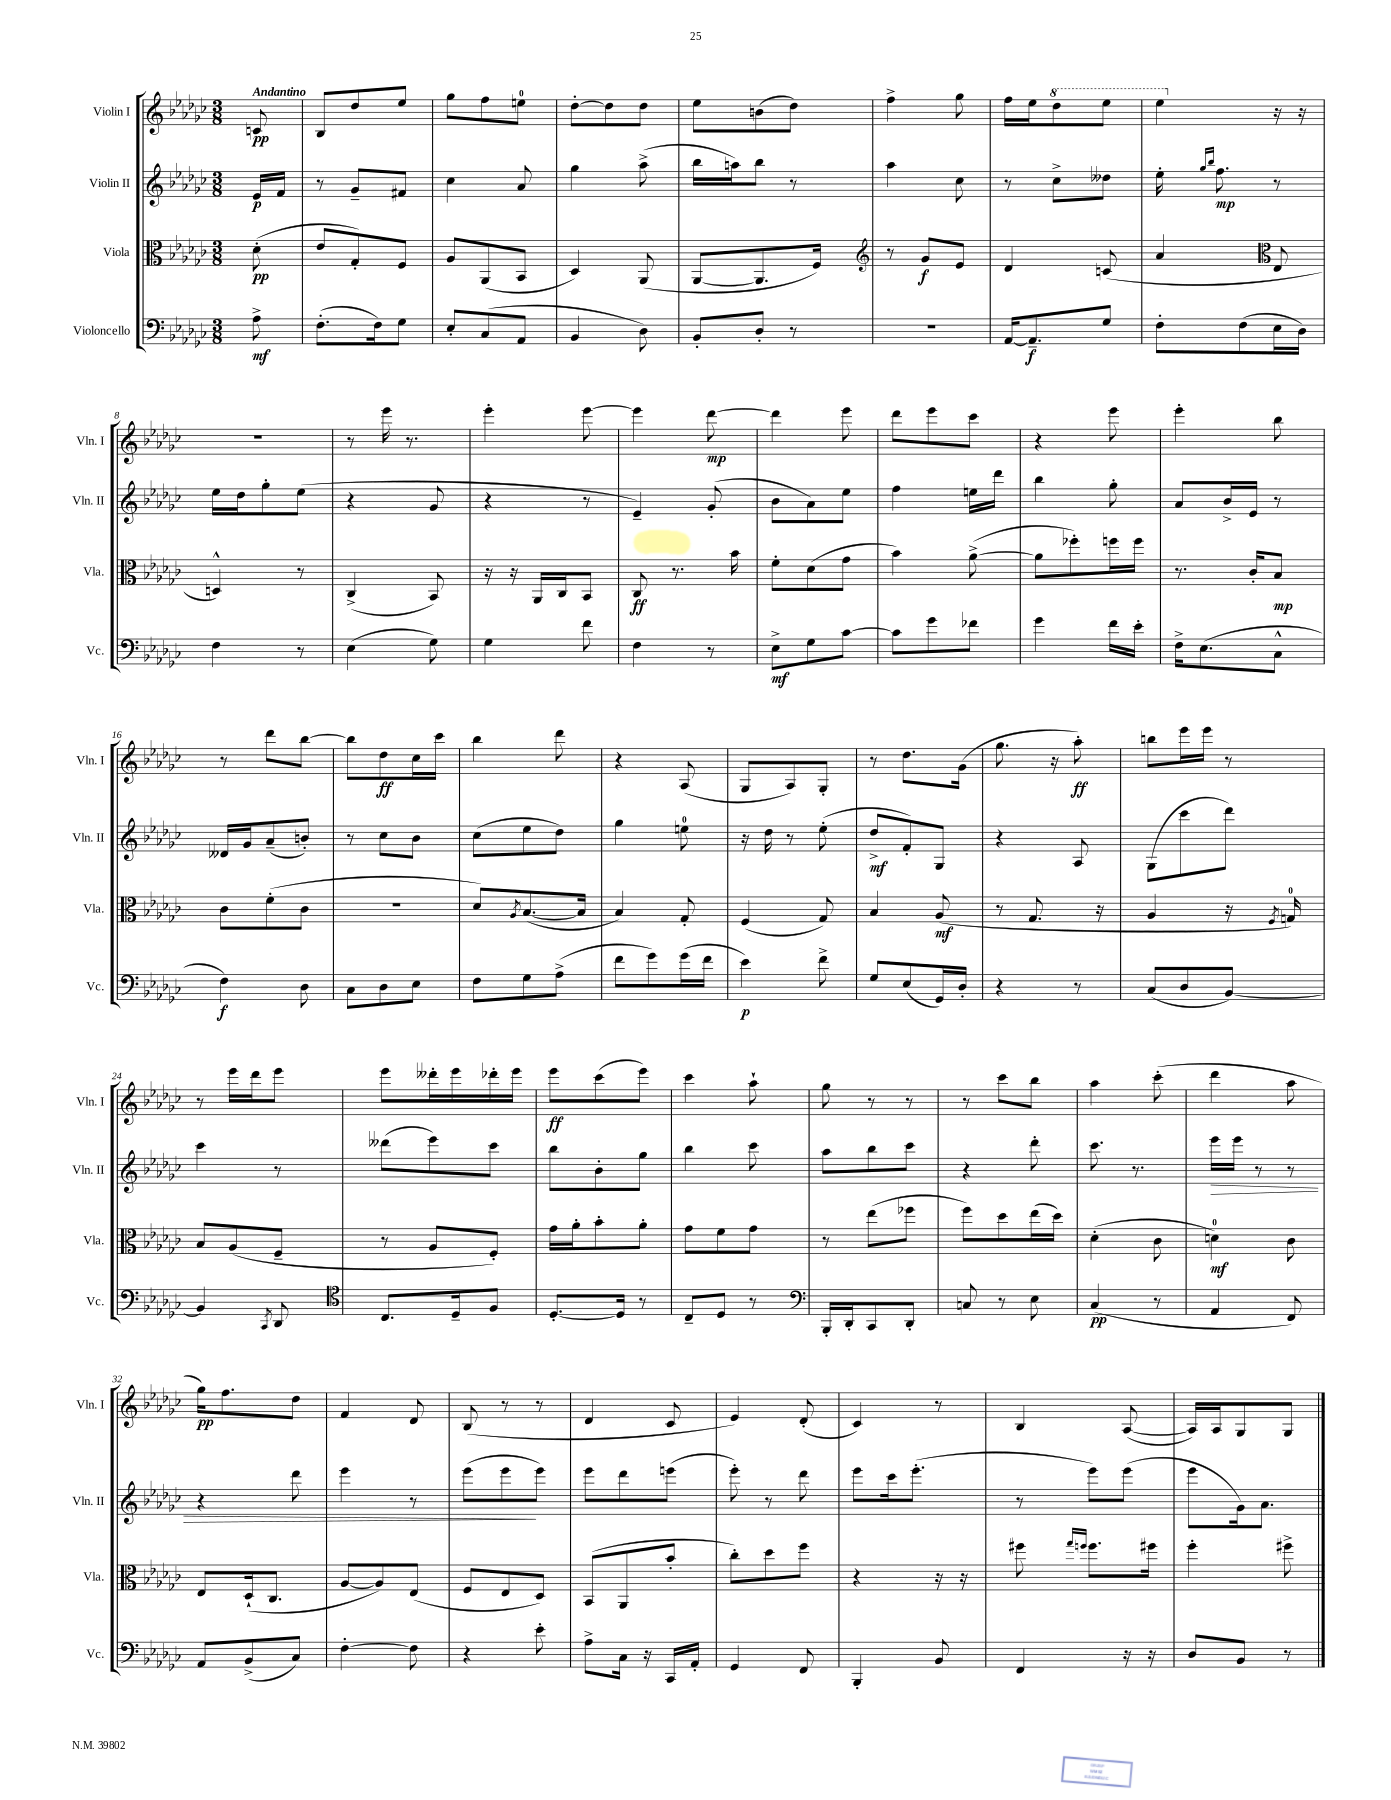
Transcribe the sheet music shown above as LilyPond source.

<<
\new StaffGroup <<
\new Staff = "s0" \with { instrumentName = "Violin I" shortInstrumentName = "Vln. I" } {
    \clef treble \key ges \major \numericTimeSignature \time 3/8 \partial 8 \tempo "Andantino"
    c'8\pp |
    bes8 des''8 ees''8 |
    ges''8 f''8 e''8-0 |
    des''8~-. des''8 des''8 |
    ees''8 b'8( des''8) |
    f''4-> ges''8 |
    f''16 ees''16 \ottava #1 des'''8 ees'''8 |
    ees'''4 \ottava #0 r16 r16 |
    R4. |
    r8 ees'''16 r8. |
    ees'''4-. ees'''8~ |
    ees'''4 des'''8~\mp |
    des'''4 ees'''8 |
    des'''8 ees'''8 ces'''8 |
    r4 ees'''8 |
    ees'''4-. bes''8 |
    r8 des'''8 bes''8~ |
    bes''8 des''8\ff ces''16 ces'''16 |
    bes''4 des'''8 |
    r4 aes8( |
    ges8 aes8) ges8-. |
    r8 des''8. ges'16( |
    ges''8. r16 aes''8-.\ff) |
    b''8 ees'''16 ees'''16 r8 |
    r8 ees'''16 des'''16 ees'''8 |
    ees'''8 deses'''16-. ees'''16 des'''16-. ees'''16 |
    ees'''8\ff ces'''8( ees'''8) |
    ces'''4 aes''8-! |
    ges''8 r8 r8 |
    r8 ces'''8 bes''8 |
    aes''4 ces'''8-.( |
    des'''4 aes''8 |
    ges''16\pp) f''8. des''8 |
    f'4 des'8 |
    bes8( r8 r8 |
    des'4 ces'8 |
    ees'4) des'8-.( |
    ces'4) r8 |
    bes4 aes8~( |
    aes16) aes16 ges8 ges8 \bar "|." |
}
\new Staff = "s1" \with { instrumentName = "Violin II" shortInstrumentName = "Vln. II" } {
    \clef treble \key ges \major \numericTimeSignature \time 3/8 \partial 8
    ees'16\p f'16 |
    r8 ges'8-- fis'8 |
    ces''4 aes'8 |
    ges''4 aes''8->( |
    bes''16 a''16) bes''8 r8 |
    aes''4 ces''8 |
    r8 ces''8-> deses''8 |
    ees''16-. \grace { ges''16 bes''16 } f''8.\mp r8 |
    ees''16 des''16 ges''8-. ees''8( |
    r4 ges'8 |
    r4 r8 |
    ees'4--) ges'8-.( |
    bes'8 aes'8) ees''8 |
    f''4 e''16 des'''16 |
    bes''4 ges''8-. |
    aes'8 bes'16-> ees'16 r8 |
    deses'16 ges'16 aes'8--( b'8-.) |
    r8 ces''8 bes'8 |
    ces''8( ees''8 des''8) |
    ges''4 e''8-0 |
    r16 des''16 r8 ees''8-.( |
    des''8->\mf f'8-.) ges8 |
    r4 aes8 |
    ges8( ces'''8 des'''8) |
    ces'''4 r8 |
    deses'''8( ees'''8) ces'''8 |
    bes''8 bes'8-. ges''8 |
    bes''4 ces'''8 |
    aes''8 bes''8 ces'''8 |
    r4 des'''8-. |
    ces'''8. r8. |
    ees'''16\> ees'''16 r8 r8 |
    r4 des'''8 |
    ees'''4 r8 |
    ees'''8( ees'''8\! ees'''8) |
    ees'''8 des'''8 e'''8( |
    ees'''8-.) r8 des'''8 |
    ees'''8 ces'''16 ees'''8.-.( |
    r8 ees'''8) ees'''8( |
    ees'''8 ges'16) aes'8. \bar "|." |
}
\new Staff = "s2" \with { instrumentName = "Viola" shortInstrumentName = "Vla." } {
    \clef alto \key ges \major \numericTimeSignature \time 3/8 \partial 8
    des'8-.\pp( |
    ees'8 ges8-.) f8 |
    aes8 aes,8( bes,8 |
    des4) aes,8( |
    aes,8~ aes,8. f16) |
    \clef treble r8 ges'8\f ees'8 |
    des'4 c'8( |
    aes'4 \clef alto ees8 |
    d4-^) r8 |
    ces4->( bes,8) |
    r16 r16 aes,16 ces16 bes,8 |
    ces8\ff r8. bes'16 |
    f'8-. des'8( ges'8 |
    bes'4) aes'8~->( |
    aes'8 fes''8-.) f''16 f''16 |
    r8. ces'16-. bes8\mp |
    ces'8 f'8-.( ces'8 |
    R4. |
    des'8) \acciaccatura { aes8 } bes8.~( bes16 |
    bes4) ges8-. |
    f4( ges8) |
    bes4 aes8\mf( |
    r8 ges8. r16 |
    aes4 r16 \acciaccatura { f8 } g16-0) |
    bes8 aes8( f8-- |
    r8 aes8 f8-.) |
    ges'16 aes'16-. bes'8-. aes'8-. |
    ges'8 f'8 ges'8 |
    r8 ees''8( fes''8 |
    f''8) des''8 ees''16( des''16) |
    des'4-.( ces'8 |
    d'4-0\mf) ces'8 |
    ees8 des16-!( ces8. |
    aes8~ aes8) ees8( |
    f8 ees8 des8) |
    bes,8( aes,8 bes'8-. |
    ces''8-.) des''8 f''8 |
    r4 r16 r16 |
    fis''8 \grace { ges''16 f''16 } f''8. fis''16 |
    f''4-. fis''8-> \bar "|." |
}
\new Staff = "s3" \with { instrumentName = "Violoncello" shortInstrumentName = "Vc." } {
    \clef bass \key ges \major \numericTimeSignature \time 3/8 \partial 8
    aes8->\mf |
    f8.-.( f16) ges8 |
    ees8-. ces8( aes,8 |
    bes,4 des8) |
    bes,8-. des8-. r8 |
    R4. |
    aes,16~ aes,8.--\f ges8 |
    f8-. f8( ees16 des16) |
    f4 r8 |
    ees4( ges8) |
    ges4 f'8 |
    f4 r8 |
    ees8->\mf ges8 ces'8~ |
    ces'8 ges'8 fes'8 |
    ges'4 f'16 ees'16-. |
    f16-> ees8.( ces8-^ |
    f4\f) des8 |
    ces8 des8 ees8 |
    f8 ges8 aes8->( |
    f'8 ges'8) ges'16( f'16 |
    ees'4\p) f'8-> |
    ges8 ees8( ges,16) des16-. |
    r4 r8 |
    ces8( des8 bes,8~) |
    bes,4 \acciaccatura { ces,8 } des,8 |
    \clef tenor ces8. des16-- f8 |
    des8.~-. des16 r8 |
    ces8-- des8 r8 |
    \clef bass bes,,16-. des,16-. ces,8 des,8-. |
    c8 r8 ees8 |
    ces4\pp( r8 |
    aes,4 f,8) |
    aes,8 bes,8->( ces8) |
    f4~-. f8 |
    r4 ees'8-. |
    aes8-> ces16 r16 ces,16 aes,16-. |
    ges,4 f,8 |
    bes,,4-. bes,8 |
    f,4 r16 r16 |
    des8 bes,8 r8 \bar "|." |
}
>>
>>
